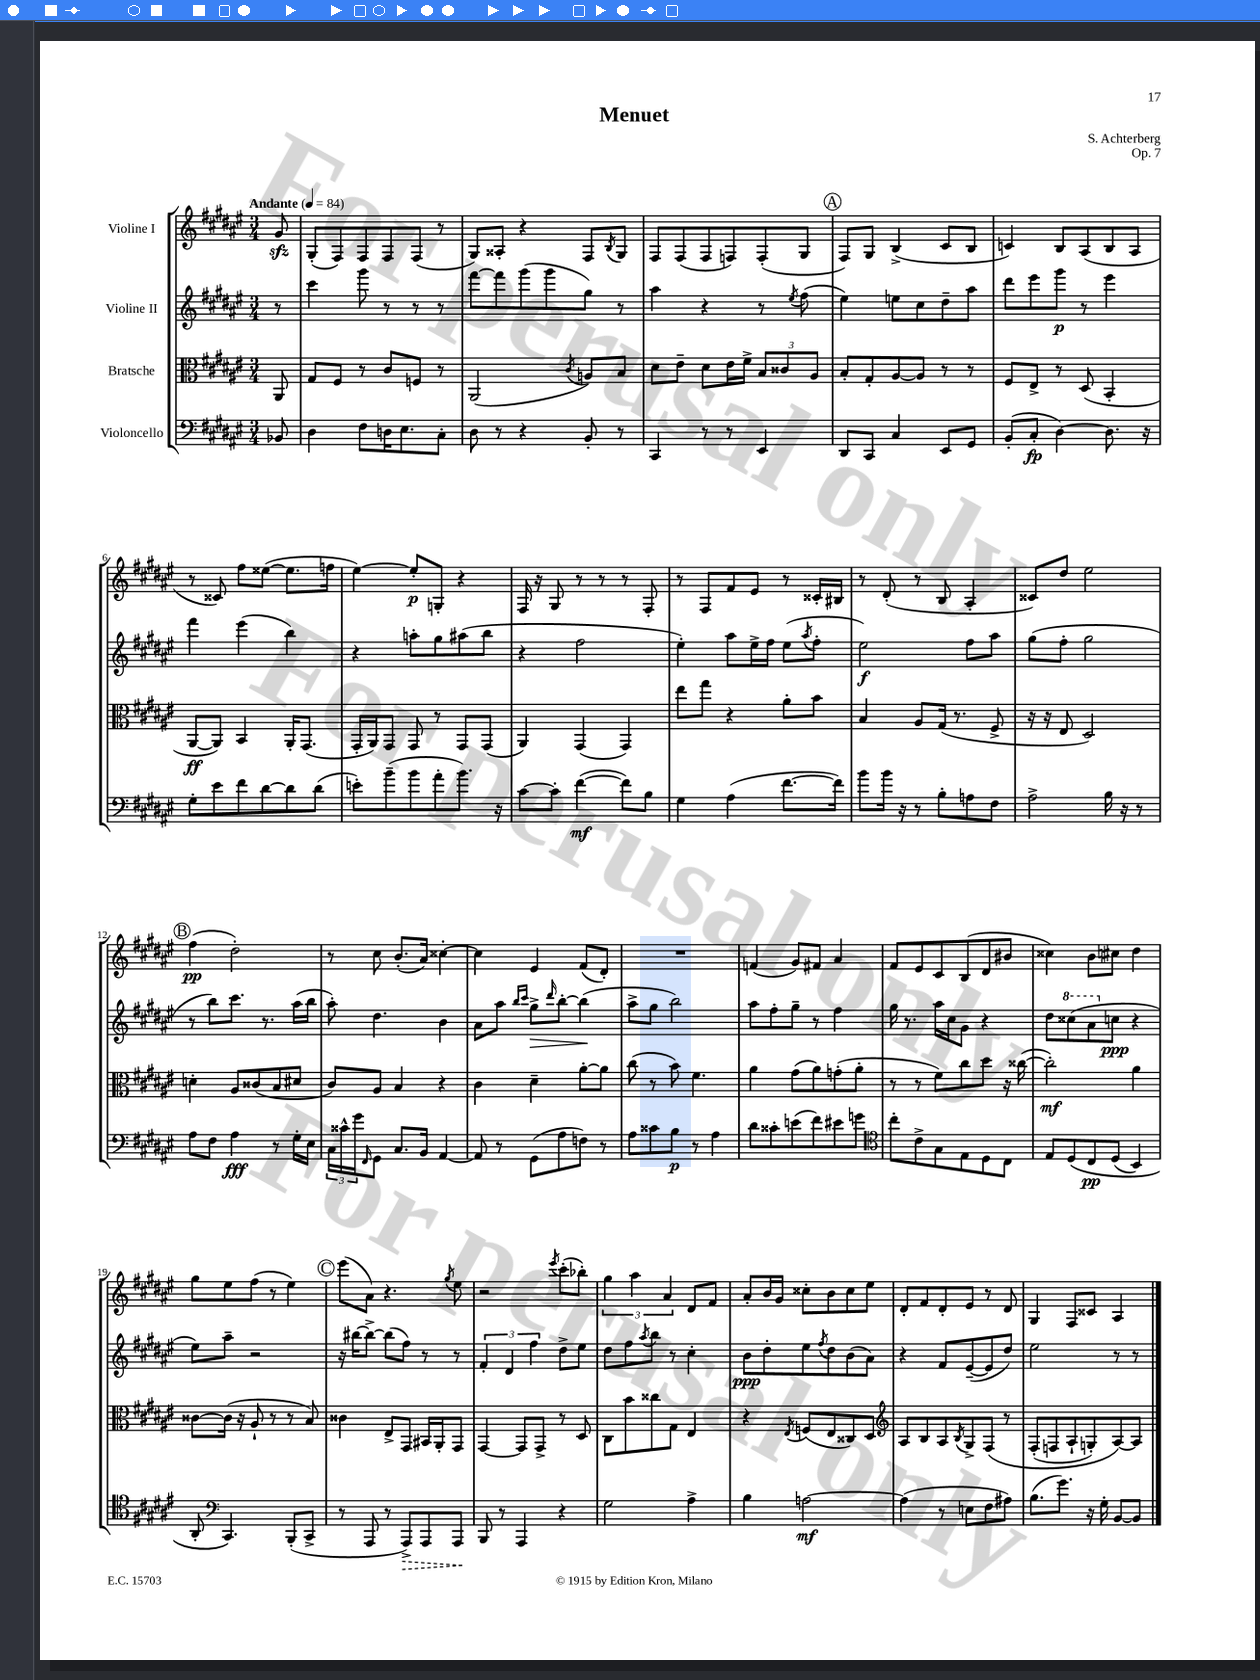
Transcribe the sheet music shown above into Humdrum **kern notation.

**kern	**kern	**kern	**kern
*staff4	*staff3	*staff2	*staff1
*clefF4	*clefC3	*clefG2	*clefG2
*k[f#c#g#d#a#e#]	*k[f#c#g#d#a#e#]	*k[f#c#g#d#a#e#]	*k[f#c#g#d#a#e#]
*M3/4	*M3/4	*M3/4	*M3/4
*MM84	*MM84	*MM84	*MM84
8BB-	8AA#	8r	8g#
=	=	=	=
4D#	8G#	4ccc#	(8G#'
.	8F#	.	8F#)
8F#	8r	8ggg#	8F#
16D	8c#	8r	8F#
8.E#	.	.	.
.	8F	8r	(8F#
8C#'	8r	8r	8r
=	=	=	=
8D#	(2AA#	[8fff#	8G#)
8r	.	8fff#]	8A##'
4r	.	(8ggg#	4r
.	.	8ggg#	.
.	8qc#	.	.
8BB'	8A)	8gg#)	8F#
.	.	.	8qB
8r	8B	8r	8G#
=	=	=	=
4CC#	8d#	4aa#	8F#
.	8e#~	.	(8F#
8r	8d#	4r	8F#
8r	16e#	.	8F)
.	16f#^	.	.
4EE#	12B	8r	(8F'
.	12c##	.	.
.	.	8qee#	.
.	.	(8ff#	8G#
.	12A#	.	.
=	=	=	=
8DD#	8B'	4ee#)	8F#)
8CC#	8G#'	.	8G#
4C#	[8A#	8ee	(4B^
.	8A#]	8cc#	.
8EE#	8r	8dd#~	8c#
8GG#	8r	8aa#	8B
=	=	=	=
(8BB'	8F#	8ddd#	4c)
8C#'	8E#^	8eee#	.
[4D#)	8r	8ggg#	8B
.	(8D#	8r	(8A#
8.D#]	4BB'	4eee#	8B
.	.	.	8A#
16r	.	.	.
=	=	=	=
8G#'	[8AA#	4fff#	8r
8e#	8AA#])	.	8c##)
8f#	4BB	(4eee#	8ff#
[8d#	.	.	([8ee##
8d#]	16AA#'	4bb)	8.ee##]
.	(8.GG#	.	.
(8d#	.	.	.
.	.	.	16ff
=	=	=	=
8e')	16GG#'	4r	[4ee#)
.	16AA#)	.	.
(8b~	8GG#	.	.
8b	8GG#	8aa'	8ee#']
8a#'	8r	8gg#	8G'
8.b)	8GG#	(8aa#	4r
.	(8GG#	8bb	.
16r	.	.	.
=	=	=	=
[8c#	4AA#)	4r	16F#
.	.	.	16r
8c#']	.	.	8G#
([4f#	(4GG#	2ff#	8r
.	.	.	8r
8f#])	4GG#)	.	8r
8B	.	.	8F#'
=	=	=	=
4G#	8ee#	4ee#')	8r
.	8gg#	.	8F#
(4A#	4r	8aa#	8f#
.	.	16ee#^	8e#
.	.	16ff#	.
[8.f#	8a#'	(8ee#	8r
.	.	8qaa#	.
.	8b	8ff#'	16c##'
16f#])	.	.	16B#
=	=	=	=
8b	4B	2ee#)	8r
16b	.	.	(8d#'
16r	.	.	.
8r	8A#	.	8r
8B'	(16G#	.	8B
.	8.r	.	.
8A	.	8ff#	4A#'
8F#	8F#^	8aa#	.
=	=	=	=
2A#^	16r	(8gg#	8c##)
.	16r	.	.
.	8E#	8ff#'	8dd#
.	2D#)	2gg#	2ee#
16B	.	.	.
16r	.	.	.
8r	.	.	.
=	=	=	=
8A#	4d'	8r	(4ff#
8F#	.	8bb)	.
4A#	8A#	8.ccc#	2dd#')
.	(8c##	.	.
.	.	8.r	.
8r	8B	.	.
16G#'	8d#	(16aa#	.
16E#	.	16bb	.
=	=	=	=
24C#	8c#)	8aa#')	8r
24c##^^	.	.	.
24g#	.	.	.
16qqFF#	.	.	.
8GG#	8A#	4.dd#	8cc#
8.C#	4B	.	(8.b'
16BB	.	.	16a#)
[4AA#	4r	4b	[4cc##'
=	=	=	=
8AA#]	4c#	8a#	4cc##]
8r	.	8aa#	.
.	.	16qqbb	.
.	.	16qqccc#	.
(8GG#	4d#~	8gg#^	4e#
.	.	16qqddd#	.
8A#	.	[8bb'	.
8F)	[8a#'	(4bb]	(8f#
8r	8a#]	.	8d#')
=	=	=	=
8A#	(8cc#	8aa#^	2.r
8c##	8r	8gg#	.
8B	8b)	2bb)	.
8r	4.f#	.	.
4A#	.	.	.
=	=	=	=
8d#	4a#	8aa#	(4f
8c##'	.	8ff#'	.
(8e	(8g#	8gg#~	8g#)
8f#)	8a#)	8r	8f#
8e#	(8g'	4ff#	4a#
8g	8a#'	.	.
=	=	=	=
*clefC4	*	*	*
8cc#'	8r	16gg#	8f#
.	.	8.r	.
8c#^	8r	.	8e#
8G#	8f#)	16aa#	8c#
.	.	16cc#	.
8E#	8cc#	8g#	(8B
8D#	8dd#	4r	8d#
8C#	16r	.	8b#
.	([16cc##	.	.
=	=	=	=
8E#	2cc##'])	8dd#	4cc##)
&(8D#	.	(8ccc##	.
8C#	.	8aa#	8b
(8D#	.	8cc	8cc#
4BB)	4a#	4r	4dd#
=	=	=	=
8AA#'	[8c##	8ee#)	8gg#
*clefF4	*	*	*
4.CC#&)	(16c##]	8aa#~	8ee#
.	16r	.	.
.	8A#`	2r	(8ff#
.	8r	.	8r
(8BBB'	8r	.	4ee#)
8CC#^	8B)	.	.
=	=	=	=
8r	4c##	16r	(8eee#
.	.	[16bb#	.
8AAA#	.	8bb#^_	8a#)
8r	8E#^	(8bb#]	4.r
8AAA#^)	8GG#	8ff#)	.
8AAA#	16BB#	8r	.
.	16AA#'	.	.
.	.	.	8qgg#
8AAA#	8GG#	8r	8ee#
=	=	=	=
8BBB	[4GG#	6f#'	2r
8r	.	.	.
.	.	6d#	.
4AAA#	8GG#]	.	.
.	.	6ff#	.
.	8GG#^	.	.
.	.	.	8qeee#
4r	8r	8dd#^	(8ccc#'
.	8D#	8ee#	8bb-')
=	=	=	=
2G#	8C#	8dd#	6gg#
.	8b	8ff#	.
.	.	.	6aa#
.	.	8qaa#	.
.	8cc##	8bb	.
.	.	.	6a#
.	8G#	8r	.
4A#^	4E#	4cc#'	8d#
.	.	.	8f#
=	=	=	=
4B	4r	8b	8a#'
.	.	8dd#'	16b
.	.	.	16g#
.	8qE#	.	.
[2A	(8F	8ee#	8cc##'
.	.	8qff#	.
.	8E#	8dd#	8b
.	8C##)	(8b	8cc##
.	8D#	8a#)	8ee#
=	=	=	=
*	*clefG2	*	*
(4A]	8A#	4r	8d#'
.	8B	.	8f#
8r	8A#	8f#	8d#'
.	8qB	.	.
8E	8G#^	([8e#~	8e#
8F#	&(8F#	8e#]	8r
8A#)	8r	8dd#)	8d#
=	=	=	=
(8.B	(8F#'	2ee#	4G#
.	8F	.	.
8.g#)	.	.	.
.	8A#`	.	8F#
16r	8G')	.	8c##
16G#'	.	.	.
[8BB	[8A#&)	8r	4A#
8BB]	8A#]	8r	.
==	==	==	==
*-	*-	*-	*-
